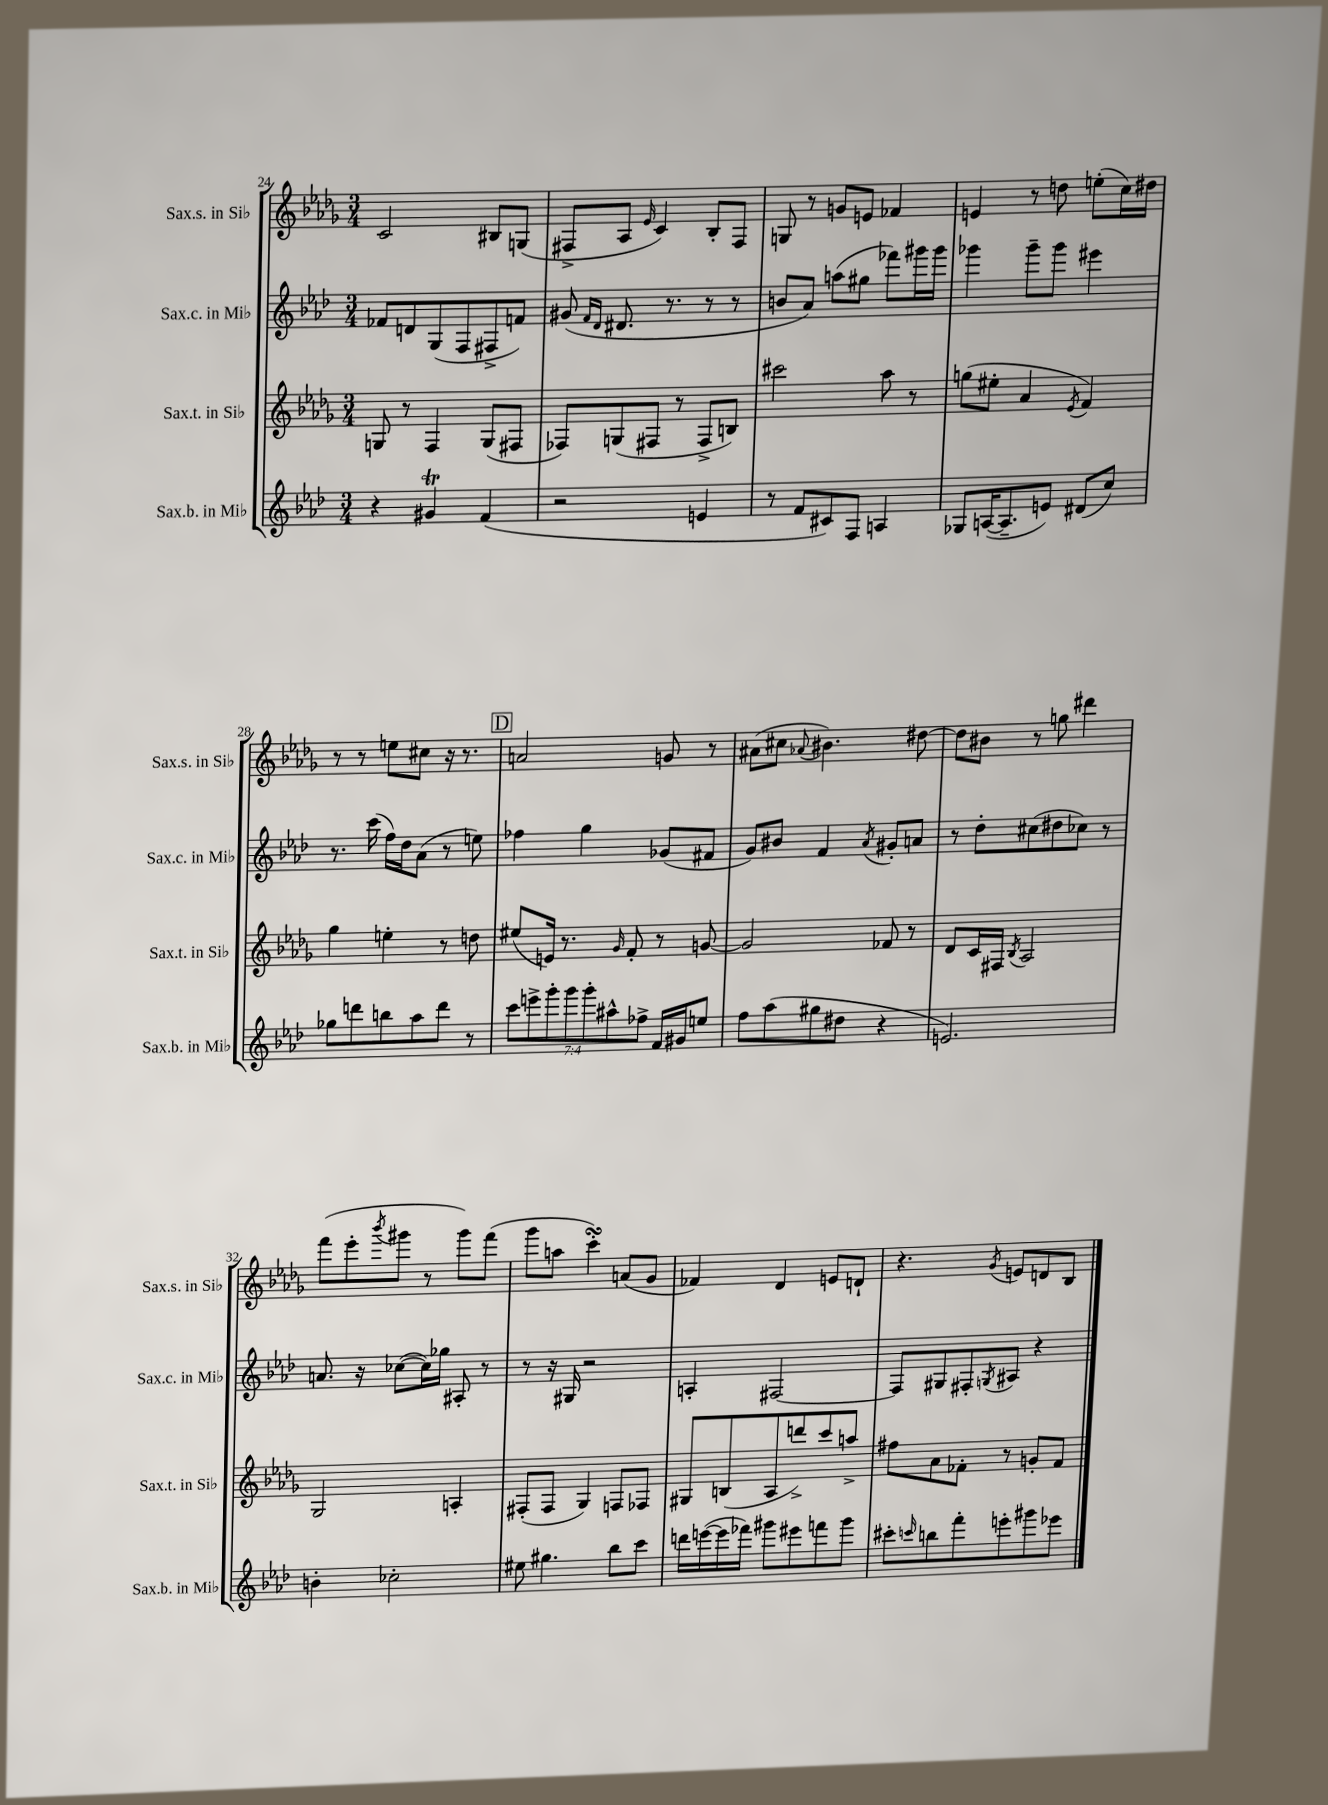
<<
\new StaffGroup <<
\new Staff = "s0" \with { instrumentName = "Sax.s. in Sib" shortInstrumentName = "Sax.s. in Sib" } {
    \clef treble \key des \major \numericTimeSignature \time 3/4
    c'2 bis8 g8( |
    fis8-> aes8 \grace { ees'16 } c'4) bes8-. fis8 |
    g8 r8 g'8 e'8 fes'4 |
    e'4 r8 d''8 e''8-.( c''16) dis''16 |
    r8 r8 e''8 cis''8 r16 r8. |
    \mark \markup { \box "D" } a'2 g'8 r8 |
    ais'8( cis''8 \appoggiatura { aes'8 } bis'4.) dis''8~ |
    dis''8 bis'8 r8 g''8 dis'''4 |
    f'''8( ees'''8-. \acciaccatura { bes'''8 } gis'''8 r8 gis'''8) f'''8( |
    ges'''8 a''8 c'''4-.\turn) a'8( ges'8 |
    fes'4) des'4 e'8 d'8-! |
    r4. \acciaccatura { ges'8 } e'8 d'8 bes8 \bar "|." |
}
\new Staff = "s1" \with { instrumentName = "Sax.c. in Mib" shortInstrumentName = "Sax.c. in Mib" } {
    \clef treble \key aes \major \numericTimeSignature \time 3/4
    fes'8 d'8 g8( f8 fis8-> f'8) |
    gis'8( \grace { f'16 des'16 } dis'8. r8. r8 r8 |
    b'8 aes'8) a''8( gis''8 fes'''8) gis'''16 gis'''16 |
    ges'''4 ges'''8-- ges'''8 eis'''4 |
    r8. c'''16( f''16) des''16 aes'8( r8 e''8) |
    \mark \markup { \box "D" } fes''4 g''4 ges'8( fis'8 |
    g'8) bis'8 f'4 \acciaccatura { aes'8 } gis'8-. a'8 |
    r8 des''8-. cis''8( dis''8 ces''8) r8 |
    a'8. r16 ces''8~( ces''16) ges''16 ais8-. r8 |
    r8 r16 gis16 r2 |
    a4-. fis2~ |
    fis8 gis8 fis8-. \acciaccatura { g8 } ais8 r4 \bar "|." |
}
\new Staff = "s2" \with { instrumentName = "Sax.t. in Sib" shortInstrumentName = "Sax.t. in Sib" } {
    \clef treble \key des \major \numericTimeSignature \time 3/4
    g8 r8 f4 g8( fis8 |
    fes8) g8( fis8 r8 fis8-> b8) |
    cis'''2 aes''8 r8 |
    g''8( eis''8-. aes'4 \acciaccatura { ees'8 } f'4) |
    ges''4 e''4-. r8 d''8 |
    \mark \markup { \box "D" } eis''8( e'16) r8. \grace { ges'16 } f'8-. r8 g'8~ |
    g'2 fes'8 r8 |
    des'8 c'16 fis16 \acciaccatura { bes8 } aes2 |
    ges2 a4-. |
    fis8-.( fis8 ges4) f8 fes8 |
    gis8 b8( aes8 d'''8->) c'''8 a''8-> |
    fis''8 aes'8 fes'8-. r8 g'8-. fes'8 \bar "|." |
}
\new Staff = "s3" \with { instrumentName = "Sax.b. in Mib" shortInstrumentName = "Sax.b. in Mib" } {
    \clef treble \key aes \major \numericTimeSignature \time 3/4 \override Staff.TupletNumber.text = #tuplet-number::calc-fraction-text
    r4 gis'4\trill f'4( |
    r2 e'4 |
    r8 f'8 cis'8) f8 a4 |
    ges8 a16~( a8.-- e'8) dis'8( c''8) |
    ges''8 d'''8 b''8 aes''8 d'''8 r8 |
    \mark \markup { \box "D" } \tuplet 7/4 { c'''8 e'''8-> g'''8-. g'''8 g'''8-. ais''8-^ fes''8-> } f'16 gis'16 e''8 |
    f''8 aes''8( gis''8 dis''8 r4 |
    e'2.) |
    b'4-. ces''2-. |
    eis''8 gis''4. bes''8 c'''8 |
    d'''16 e'''16~( e'''16 fes'''16) gis'''8 eis'''8 f'''8 gis'''8 |
    cis'''8-. \grace { c'''16 } b''8 f'''8-. e'''8-. gis'''8 ees'''8 \bar "|." |
}
>>
>>
\layout { \context { \Score currentBarNumber = #24 } }
